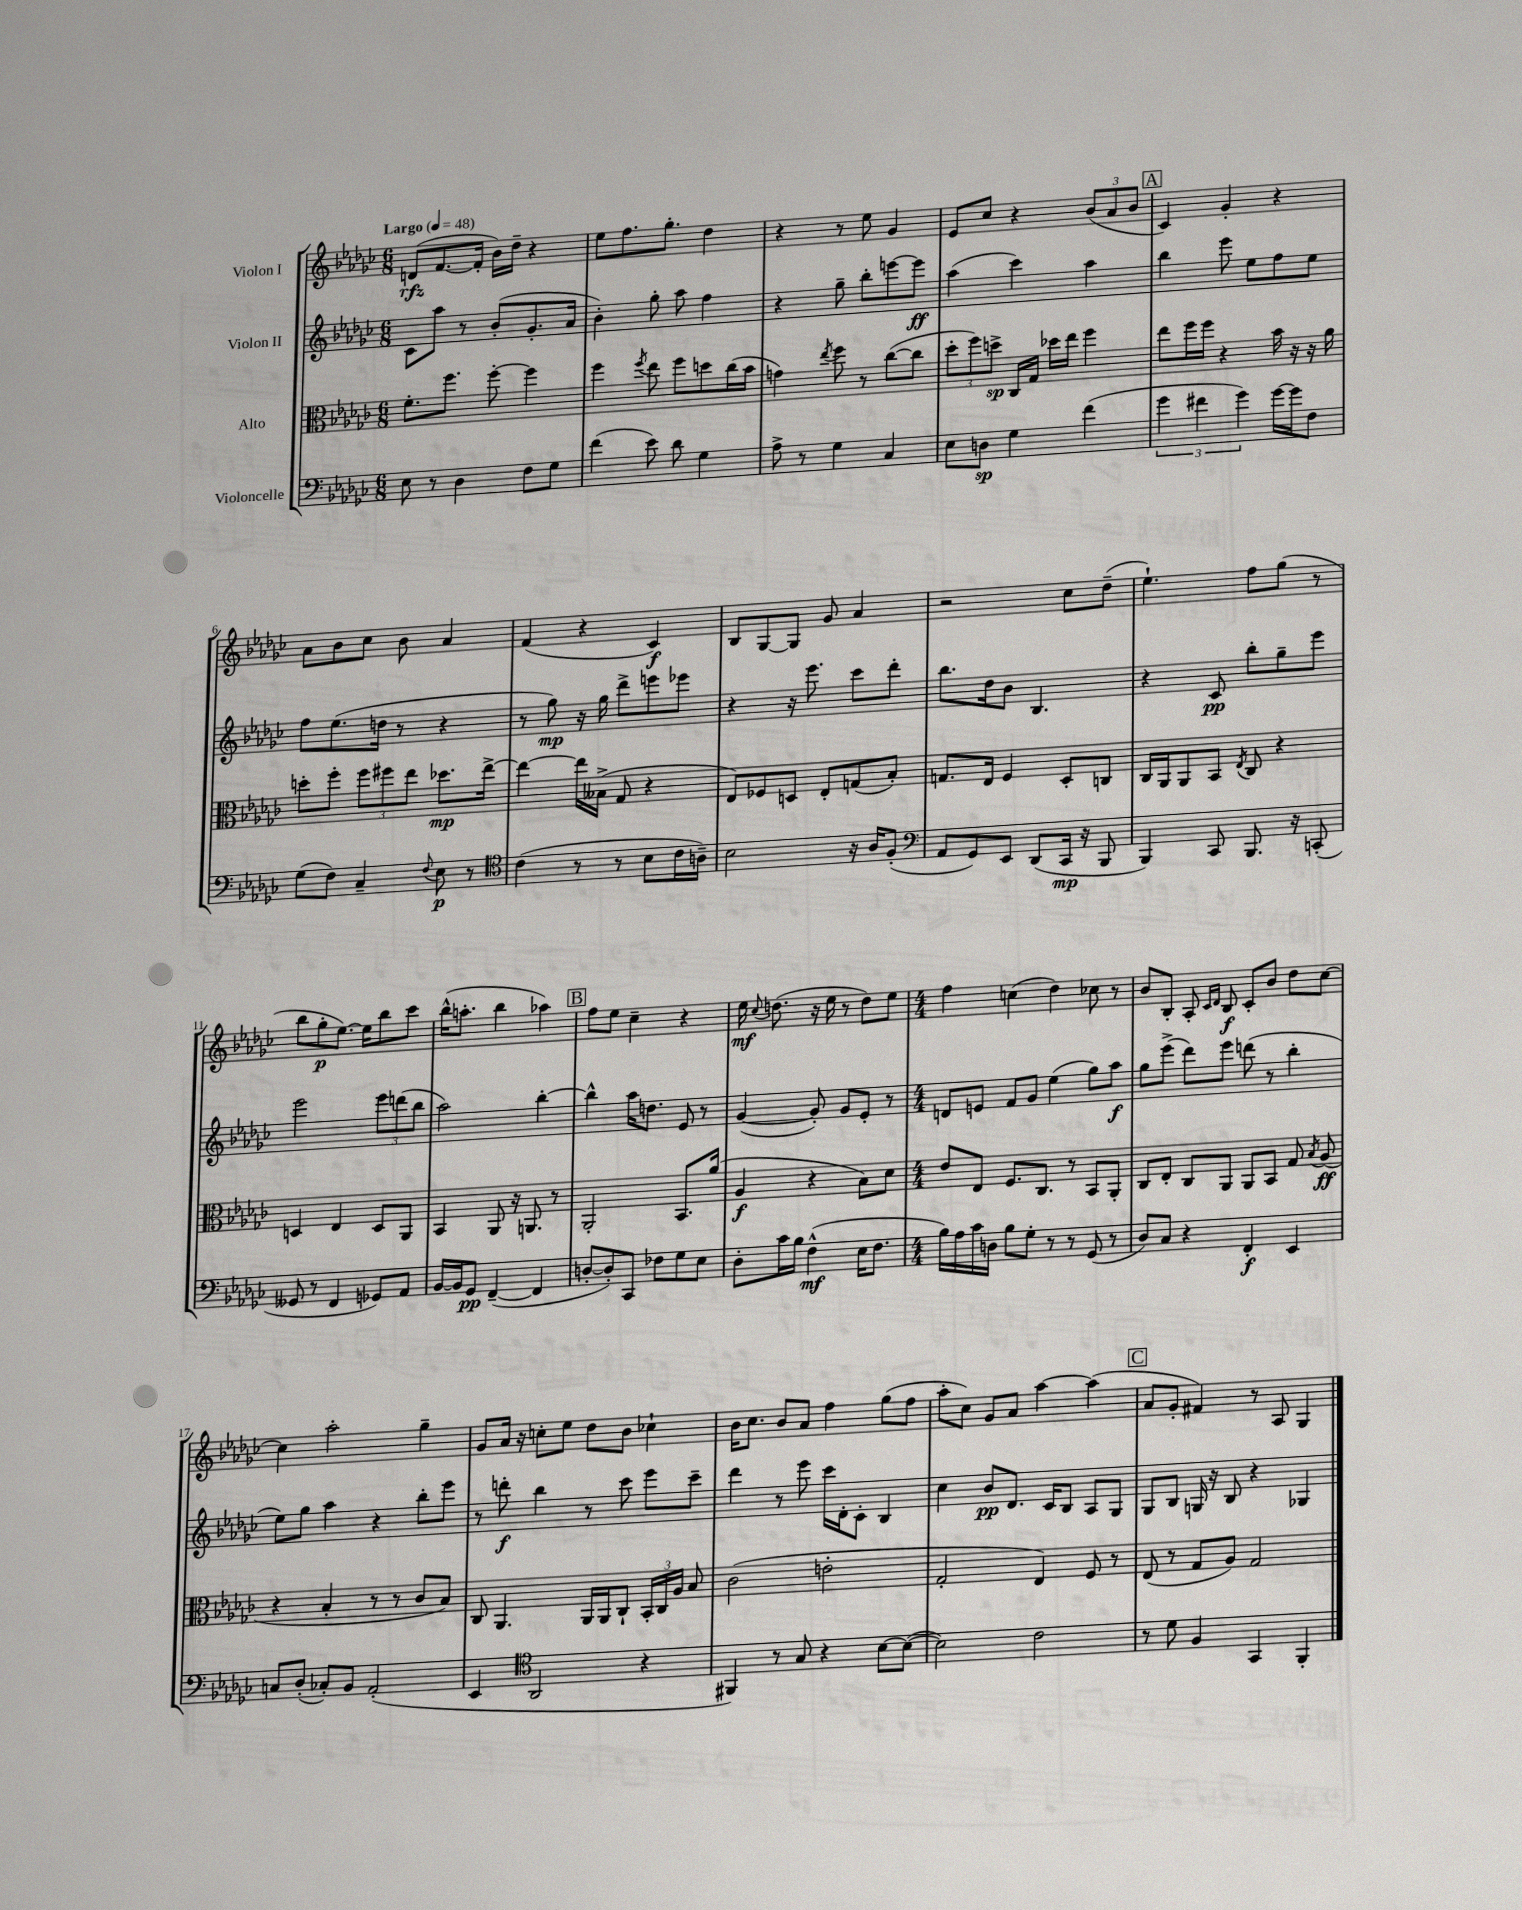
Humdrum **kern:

**kern	**dynam	**kern	**dynam	**kern	**dynam	**kern	**dynam
*part4	*part4	*part3	*part3	*part2	*part2	*part1	*part1
*staff4	*staff4	*staff3	*staff3	*staff2	*staff2	*staff1	*staff1
*I"Violoncelle	*	*I"Alto	*	*I"Violon II	*	*I"Violon I	*
*clefF4	*	*clefC3	*	*clefG2	*	*clefG2	*
*k[b-e-a-d-g-c-]	*	*k[b-e-a-d-g-c-]	*	*k[b-e-a-d-g-c-]	*	*k[b-e-a-d-g-c-]	*
*M6/8	*	*M6/8	*	*M6/8	*	*M6/8	*
*MM48	*	*MM48	*	*MM48	*	*MM48	*
=1	=1	=1	=1	=1	=1	=1	=1
!	!	!	!	!	!	!LO:TX:a:B:t=Largo	!
8E-\	.	8.f'\L	.	8c-\L	.	(8dn/L	rfz
8r	.	.	.	8aa-\J	.	[8.f/	.
.	.	8.ff\J	.	.	.	.	.
4D-\	.	.	.	8r	.	.	.
.	.	.	.	.	.	16f'/Jk]	.
.	.	[8ff'\	.	(8b-'/L	.	16b-\LL)	.
.	.	.	.	.	.	16dd-~\JJ	.
8F\L	.	4ff\]	.	8.g-'/	.	4r	.
8G-\J	.	.	.	.	.	.	.
.	.	.	.	16a-/Jk	.	.	.
=2	=2	=2	=2	=2	=2	=2	=2
(4f\	.	4ff\	.	4b-'\)	.	8ee-\L	.
.	.	.	.	.	.	8.ff\	.
.	.	8qff/	.	.	.	.	.
8e-\)	.	8ee-\	.	8gg-'\	.	.	.
.	.	.	.	.	.	8.gg-'\J	.
8d-\	.	8ff\L	.	8aa-\	.	.	.
4G-\	.	8ddn\	.	4ff\	.	4dd-\	.
.	.	(16cc-\L	.	.	.	.	.
.	.	16b-\JJ	.	.	.	.	.
=3	=3	=3	=3	=3	=3	=3	=3
8A-^\	.	4gn\)	.	4r	.	4r	.
8r	.	.	.	.	.	.	.
.	.	8qee-/	.	.	.	.	.
4G-\	.	8ff\	.	8gg-~\	.	8r	.
.	.	8r	.	8bb-'\L	.	8ee-\	.
4C-/	.	([8cc-\L	.	[8eeen\	.	4g-/	.
.	.	8cc-\J]	.	8eee\J]	ff	.	.
=4	=4	=4	=4	=4	=4	=4	=4
8E-\L	.	12dd-'\L	.	(4aa-\	.	8e-/L	.
.	.	12ff\)	.	.	.	.	.
8Dn\J	sp	.	.	.	.	8cc-/J	.
.	.	12ddn^\J	sp	.	.	.	.
4G-\	.	16C-/LL	.	4ccc-\)	.	4r	.
.	.	16G-/JJ	.	.	.	.	.
.	.	16dd-X\LL	.	.	.	.	.
.	.	16ee-\JJ	.	.	.	.	.
(4f\	.	4ff\	.	4aa-\	.	(12b-/L	.
.	.	.	.	.	.	12a-/	.
.	.	.	.	.	.	12b-/J	.
!!LO:REH:place=s1:t=A
=5	=5	=5	=5	=5	=5	=5	=5
6g-\	.	8ee-\L	.	4bb-\	.	4c-/)	.
.	.	16ff\L	.	.	.	.	.
6f#X\	.	.	.	.	.	.	.
.	.	16ff\JJ	.	.	.	.	.
.	.	4r	.	8eee-\	.	4g-'/	.
6g-\)	.	.	.	.	.	.	.
.	.	.	.	8ee-\L	.	.	.
[16g-\LL	.	16b-\	.	8ff\	.	4r	.
16g-\J]	.	16r	.	.	.	.	.
8F\J	.	16r	.	8ee-\J	.	.	.
.	.	16a-\	.	.	.	.	.
!!LO:LB:g=z
=6	=6	=6	=6	=6	=6	=6	=6
(8G-\L	.	8ddn'\L	.	8ff\L	.	8a-\L	.
8F\J)	.	8ff'\J	.	(8.ee-\	.	8b-\	.
4C-~/	.	12ff\L	.	.	.	8cc-\J	.
.	.	.	.	16ddn\Jk	.	.	.
.	.	12ff#X\	.	.	.	.	.
.	.	.	.	8r	.	8b-\	.
.	.	12ee-\J	.	.	.	.	.
8qqF/	.	.	.	.	.	.	.
8E-\	p	8.dd-X\L	mp	4r	.	4a-/	.
8r	.	.	.	.	.	.	.
.	.	[16ee-^\Jk	.	.	.	.	.
=7	=7	=7	=7	=7	=7	=7	=7
*clefC4	*	*	*	*	*	*	*
(4c-\	.	4ee-\_	.	8r	.	(4f/	.
.	.	.	.	8gg-\)	mp	.	.
8r	.	16ee-\LL]	.	16r	.	4r	.
.	.	(16B--X^\JJ	.	16gg-\	.	.	.
8r	.	8G-/	.	8ddd-^\L	.	.	.
8B-\L	.	4r	.	8eeen\	.	4c-/)	f
16c-\L	.	.	.	8eee-X\J	.	.	.
16An~\JJ)	.	.	.	.	.	.	.
=8	=8	=8	=8	=8	=8	=8	=8
2B-\	.	8E-/L)	.	4r	.	8B-/L	.
.	.	8F-X/	.	.	.	[8G-/	.
.	.	8Dn/J	.	16r	.	8G-/J]	.
.	.	.	.	8.eee-\	.	.	.
.	.	8E-'/L	.	.	.	8g-/	.
16r	.	(8Gn/	.	8ccc-\L	.	4a-/	.
16A-/KL	.	.	.	.	.	.	.
(8F'/J	.	8B-'/J)	.	8ddd-'\J	.	.	.
=9	=9	=9	=9	=9	=9	=9	=9
*clefF4	*	*	*	*	*	*	*
8AA-/L	.	8.Gn/L	.	8.bb-\L	.	2r	.
8GG-/)	.	.	.	.	.	.	.
.	.	16E-/Jk	.	16dd-\k	.	.	.
8EE-/J	.	4F/	.	8b-\J	.	.	.
(8DD-/L	.	.	.	4.B-/	.	.	.
16CC-/Jk	mp	8D-'/L	.	.	.	8cc-\L	.
16r	.	.	.	.	.	.	.
8BBB-/	.	8Cn/J	.	.	.	(8dd-~\J	.
=10	=10	=10	=10	=10	=10	=10	=10
4BBB-/)	.	16C-/LL	.	4r	.	4.ee-`\)	.
.	.	16AA-/J	.	.	.	.	.
.	.	8AA-/	.	.	.	.	.
8CC-/	.	8BB-/J	.	8c-/	pp	.	.
.	.	8qE-/	.	.	.	.	.
8.BBB-/	.	8C-/	.	8bb-'\L	.	8ff\L	.
.	.	4r	.	8gg-~\	.	(8gg-\J	.
16r	.	.	.	.	.	.	.
(8CCn'/	.	.	.	8eee-\J	.	8r	.
!!LO:LB:g=z
=11	=11	=11	=11	=11	=11	=11	=11
8GG--X/	.	4Dn/	.	2eee-\	.	8bb-\L	.
8r	.	.	.	.	.	8gg-'\	p
4FF/	.	4E-/	.	.	.	[8.ee-\J)	.
.	.	.	.	.	.	16ee-\KL]	.
8GG-X/L)	.	8D/L	.	12eee-\L	.	8bb-\	.
.	.	.	.	(12dddn\	.	.	.
8AA-/J	.	8AA-/J	.	.	.	8ccc-\J	.
.	.	.	.	12bb-\J	.	.	.
=12	=12	=12	=12	=12	=12	=12	=12
[16BB-/LL	.	4BB-/	.	2aa-\)	.	(16bb-^^\KL	.
16BB-/J]	.	.	.	.	.	8.aan'\J	.
8GG-/J	pp	.	.	.	.	.	.
([4FF~/	.	8AA-/	.	.	.	4bb-\	.
.	.	16r	.	.	.	.	.
.	.	8.AAn/	.	.	.	.	.
4FF/]	.	.	.	[4bb-'\	.	4aa-X\)	.
.	.	8r	.	.	.	.	.
!!LO:REH:place=s1:t=B
=13	=13	=13	=13	=13	=13	=13	=13
[8Dn'/L	.	2AA-'/	.	4bb-^^\]	.	8ff\L	.
8D'/])	.	.	.	.	.	8ee-\J	.
8CC-/J	.	.	.	16aa-\KL	.	4cc-~\	.
.	.	.	.	8.ddn\J	.	.	.
8F-X\L	.	.	.	.	.	.	.
8G-\	.	8.BB-/L	.	8e-/	.	4r	.
8E-\J	.	.	.	8r	.	.	.
.	.	(16a-/Jk	.	.	.	.	.
=14	=14	=14	=14	=14	=14	=14	=14
8D-'\L	.	4A-/	f	([4g-/	.	16ee-\	mf
.	.	.	.	.	.	8qqcc-/	.
.	.	.	.	.	.	(8.ddn\	.
16c-\L	.	.	.	.	.	.	.
16B-\JJ	.	.	.	.	.	.	.
(4F^^\	mf	4r	.	8g-'/])	.	16r	.
.	.	.	.	.	.	16ee-\	.
.	.	.	.	8g-/L	.	8r	.
16E-\KL	.	8B-\L)	.	8e-'/J	.	8dd\L)	.
8.F\J	.	.	.	.	.	.	.
.	.	8d-\J	.	8r	.	8ee-\J	.
=15	=15	=15	=15	=15	=15	=15	=15
*M4/4	*	*M4/4	*	*M4/4	*	*M4/4	*
16B-\LL)	.	8e-/L	.	8dn/L	.	4ff\	.
16A-\	.	.	.	.	.	.	.
16c-\	.	8E-/J	.	8en/J	.	.	.
16Dn\JJ	.	.	.	.	.	.	.
8B-\L	.	8.F/L	.	8f/L	.	(4ccn\	.
8G-'\J	.	.	.	8g-/J	.	.	.
.	.	8.C-/J	.	.	.	.	.
8r	.	.	.	(4ee-\	.	4dd-\)	.
8r	.	8r	.	.	.	.	.
(8GG-/	.	8BB-/L	.	8gg-\L)	.	8cc-X\	.
8r	.	8AA-'/J	.	8aa-\J	f	8r	.
=16	=16	=16	=16	=16	=16	=16	=16
8D-/L)	.	8C-/L	.	8gg-\L	.	8b-/L	.
8C-/J	.	8E-'/J	.	(8eee-^\J	.	8B-'/J	.
4r	.	8C-/L	.	8ddd-\L)	.	8A-'/	.
.	.	.	.	.	.	16qqc-/LL	.
.	.	.	.	.	.	16qqd-/JJ	.
.	.	8AA-/J	.	8eee-\J	.	8B-/	f
4FF'/	f	8AA-/L	.	(8dddn\	.	8c-'/L	.
.	.	8BB-/J	.	8r	.	8b-/J	.
4EE-/	.	8G-/	.	4bb-'\	.	8dd-\L	.
.	.	8qB-/	.	.	.	.	.
.	.	(8A-/	ff	.	.	[8cc-\J	.
!!LO:LB:g=z
=17	=17	=17	=17	=17	=17	=17	=17
8Cn/L	.	4r	.	8ee-\L)	.	4cc-\]	.
(8D-'/J	.	.	.	8gg-\J	.	.	.
8C-X'/L)	.	4B-'/	.	4aa-\	.	2aa-'\	.
8BB-/J	.	.	.	.	.	.	.
(2AA-'/	.	8r	.	4r	.	.	.
.	.	8r	.	.	.	.	.
.	.	8c-/L	.	8bb-'\L	.	4gg-~\	.
.	.	8B-/J)	.	8eee-\J	.	.	.
=18	=18	=18	=18	=18	=18	=18	=18
4EE-/	.	8C-/	.	8r	.	8g-/L	.
.	.	4.AA-/	.	8dddn'\	f	16a-/Jk	.
.	.	.	.	.	.	16r	.
*clefC4	*	*	*	*	*	*	*
2AA-/	.	.	.	4bb-\	.	8ccn'\L	.
.	.	.	.	.	.	8ee-\J	.
.	.	16AA-/LL	.	8r	.	8dd-\L	.
.	.	16AA-/J	.	.	.	.	.
.	.	8C-`/J	.	8ccc-\	.	8b-\J	.
4r	.	24BB-'/LL	.	8eee-\L	.	4cc-X`\	.
.	.	24C-/	.	.	.	.	.
.	.	24A-/JJ	.	.	.	.	.
.	.	8B-/	.	8ccc-~\J	.	.	.
=19	=19	=19	=19	=19	=19	=19	=19
4FF#X/)	.	(2c-\	.	4ddd-\	.	16b-\KL	.
.	.	.	.	.	.	8.cc-\J	.
8r	.	.	.	8r	.	8b-/L	.
8G-/	.	.	.	8eee-\	.	8a-/J	.
4r	.	2en'\	.	16ccc-\LL	.	4ff\	.
.	.	.	.	16d-'\J	.	.	.
.	.	.	.	8c-'\J	.	.	.
[8B-\L	.	.	.	4B-/	.	(8gg-\L	.
(8B-\J_	.	.	.	.	.	8ff\J	.
=20	=20	=20	=20	=20	=20	=20	=20
2B-\])	.	2G-'/	.	4cc-\	.	8aa-'\L	.
.	.	.	.	.	.	8cc-\J)	.
.	.	.	.	8b-/L	pp	8g-/L	.
.	.	.	.	8.d-/J	.	8a-/J	.
2c-\	.	4E-/)	.	.	.	[4aa-\	.
.	.	.	.	16c-/KL	.	.	.
.	.	.	.	8B-/J	.	.	.
.	.	8F/	.	8A-/L	.	(4aa-\]	.
.	.	8r	.	8G-/J	.	.	.
!!LO:REH:place=s1:t=C
=21	=21	=21	=21	=21	=21	=21	=21
8r	.	(8E-/	.	8G-/L	.	8a-/L	.
8d-\	.	8r	.	8B-/J	.	8g-'/J	.
4F/	.	8G-/L	.	16Gn/	.	4f#X/)	.
.	.	.	.	16r	.	.	.
.	.	8A-/J)	.	8B-/	.	.	.
4GG-/	.	2G-/	.	4r	.	8r	.
.	.	.	.	.	.	8A-/	.
4FF'/	.	.	.	4G-X/	.	4G-/	.
==	==	==	==	==	==	==	==
*-	*-	*-	*-	*-	*-	*-	*-
